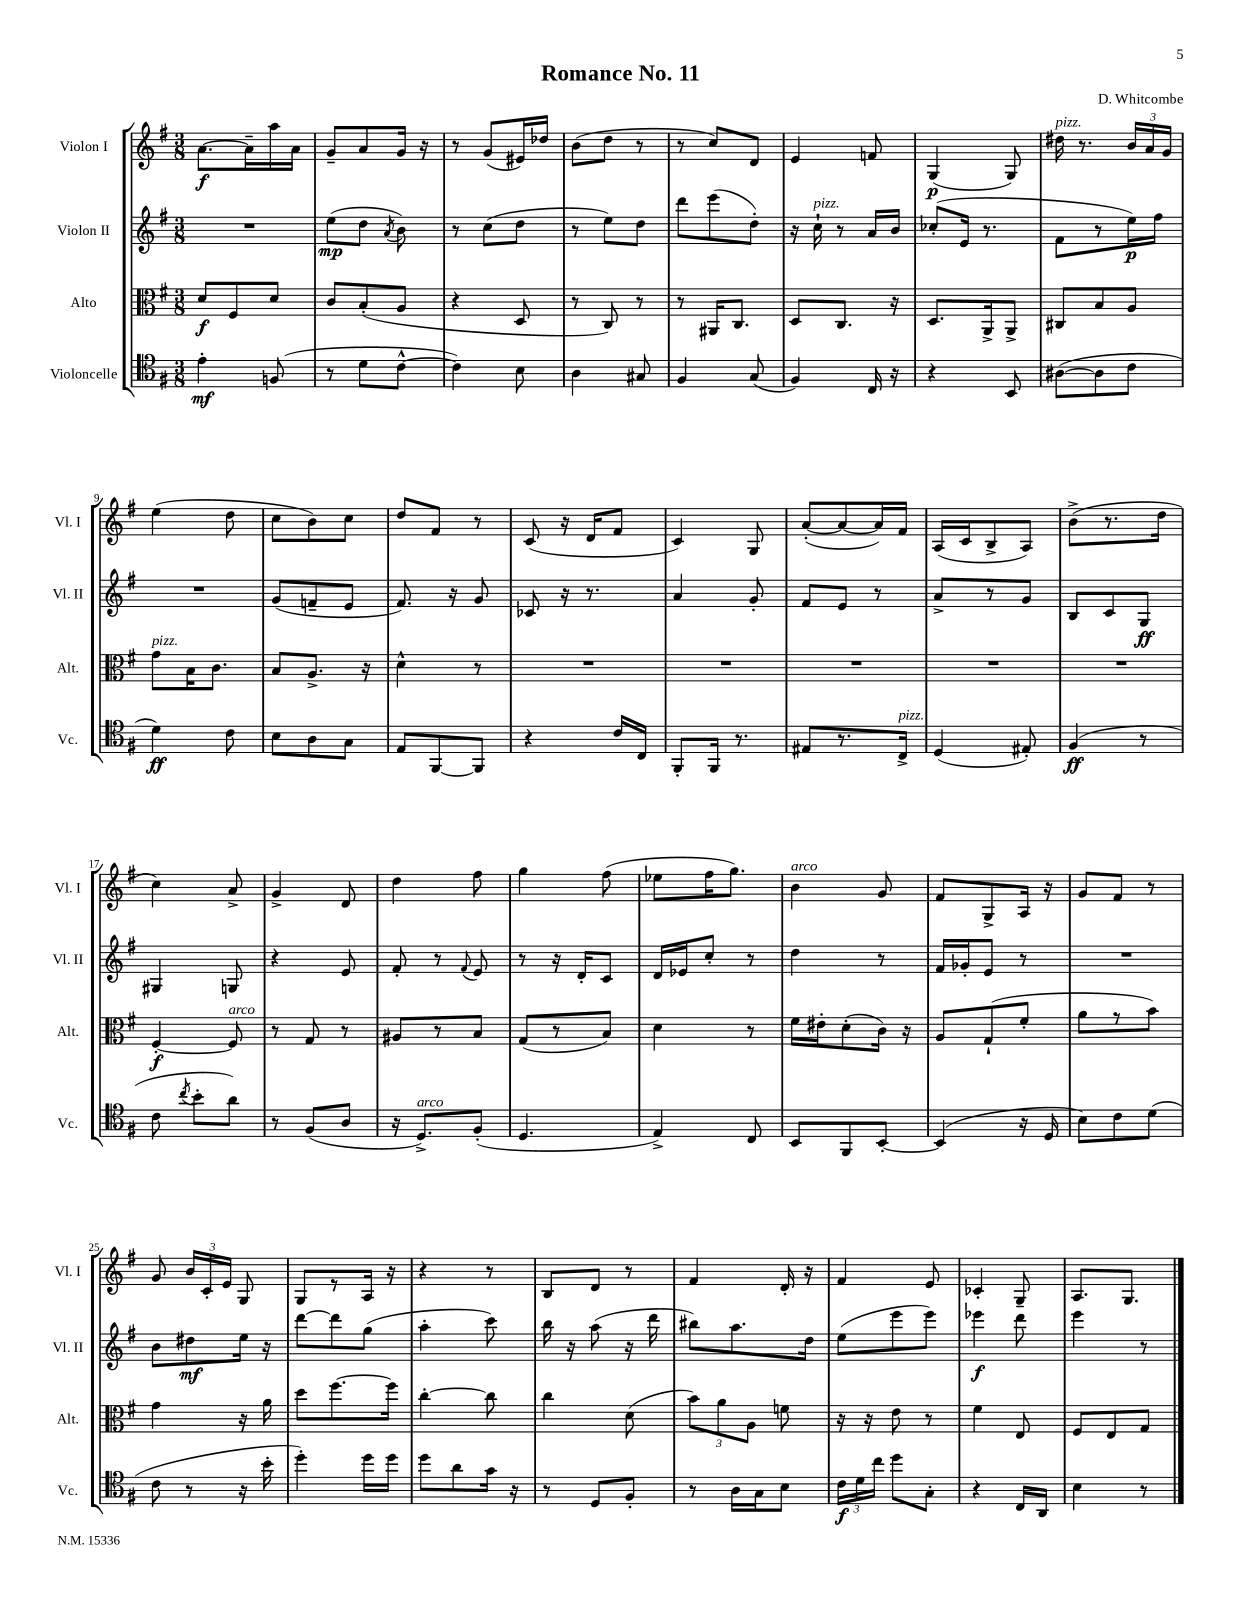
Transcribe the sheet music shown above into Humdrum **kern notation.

**kern	**dynam	**kern	**dynam	**kern	**dynam	**kern	**dynam
*part4	*part4	*part3	*part3	*part2	*part2	*part1	*part1
*staff4	*staff4	*staff3	*staff3	*staff2	*staff2	*staff1	*staff1
*I"Violoncelle	*	*I"Alto	*	*I"Violon II	*	*I"Violon I	*
*I'Vc.	*	*I'Alt.	*	*I'Vl. II	*	*I'Vl. I	*
*clefC4	*	*clefC3	*	*clefG2	*	*clefG2	*
*k[f#]	*	*k[f#]	*	*k[f#]	*	*k[f#]	*
*M3/8	*	*M3/8	*	*M3/8	*	*M3/8	*
=1	=1	=1	=1	=1	=1	=1	=1
4e'\	mf	8d/L	f	4.r	.	[8.a\L	f
.	.	8F#/	.	.	.	.	.
.	.	.	.	.	.	16a~\L]	.
(8Fn/	.	8d/J	.	.	.	16aa\	.
.	.	.	.	.	.	16a\JJ	.
=2	=2	=2	=2	=2	=2	=2	=2
8r	.	8c/L	.	(8ee\L	mp	8g~/L	.
8d\L	.	(8B'/	.	8dd\J	.	8a/	.
.	.	.	.	8qa/	.	.	.
[8c^^\J	.	8A/J	.	8b\)	.	16g/Jk	.
.	.	.	.	.	.	16r	.
=3	=3	=3	=3	=3	=3	=3	=3
4c\])	.	4r	.	8r	.	8r	.
.	.	.	.	(8cc\L	.	(8g/L	.
8B\	.	8D/	.	8dd\J	.	16e#X/L)	.
.	.	.	.	.	.	16dd-X/JJ	.
=4	=4	=4	=4	=4	=4	=4	=4
4A\	.	8r	.	8r	.	(8b\L	.
.	.	8C/)	.	8ee\L)	.	8dd\J	.
8G#X/	.	8r	.	8dd\J	.	8r	.
=5	=5	=5	=5	=5	=5	=5	=5
4F#/	.	8r	.	8ddd\L	.	8r	.
.	.	16AA#X/KL	.	(8eee\	.	8cc/L)	.
.	.	8.C/J	.	.	.	.	.
(8G/	.	.	.	8dd'\J)	.	8d/J	.
=6	=6	=6	=6	=6	=6	=6	=6
4F#/)	.	8D/L	.	16r	.	4e/	.
!	!	!	!	!LO:TX:a:i:t=pizz.	!	!	!
.	.	.	.	16cc`\	.	.	.
.	.	8.C/J	.	8r	.	.	.
16C/	.	.	.	16a/LL	.	8fn/	.
16r	.	16r	.	16b/JJ	.	.	.
=7	=7	=7	=7	=7	=7	=7	=7
4r	.	8.D/L	.	(8cc-X'/L	.	(4G/	p
.	.	.	.	16e/Jk	.	.	.
.	.	16AA^/k	.	8.r	.	.	.
8BB/	.	8AA^/J	.	.	.	8G/)	.
=8	=8	=8	=8	=8	=8	=8	=8
!	!	!	!	!	!	!LO:TX:a:i:t=pizz.	!
([8A#X\L	.	8C#X/L	.	8f#\L	.	16dd#X\	.
.	.	.	.	.	.	8.r	.
8A#\]	.	8B/	.	8r	.	.	.
8c\J	.	8A/J	.	16ee\L)	p	24b/LL	.
.	.	.	.	.	.	24a/	.
.	.	.	.	16ff#\JJ	.	.	.
.	.	.	.	.	.	24g/JJ	.
!!LO:LB:g=z
=9	=9	=9	=9	=9	=9	=9	=9
!	!	!LO:TX:a:i:t=pizz.	!	!	!	!	!
4d\)	ff	8g\L	.	4.r	.	(4ee\	.
.	.	16B\K	.	.	.	.	.
.	.	8.c\J	.	.	.	.	.
8c\	.	.	.	.	.	8dd\	.
=10	=10	=10	=10	=10	=10	=10	=10
8B\L	.	8B/L	.	(8g/L	.	8cc\L	.
8A\	.	8.A^/J	.	8fn~/	.	8b\)	.
8G\J	.	.	.	8e/J	.	8cc\J	.
.	.	16r	.	.	.	.	.
=11	=11	=11	=11	=11	=11	=11	=11
8E/L	.	4d^^\	.	8.f#/)	.	8dd/L	.
[8FF#/	.	.	.	.	.	8f#/J	.
.	.	.	.	16r	.	.	.
8FF#/J]	.	8r	.	8g/	.	8r	.
=12	=12	=12	=12	=12	=12	=12	=12
4r	.	4.r	.	8c-X/	.	(8c/	.
.	.	.	.	16r	.	16r	.
.	.	.	.	8.r	.	16d/KL	.
16c/LL	.	.	.	.	.	8f#/J	.
16C/JJ	.	.	.	.	.	.	.
=13	=13	=13	=13	=13	=13	=13	=13
8FF#'/L	.	4.r	.	4a/	.	4c/)	.
16FF#/Jk	.	.	.	.	.	.	.
8.r	.	.	.	.	.	.	.
.	.	.	.	8g'/	.	8G/	.
=14	=14	=14	=14	=14	=14	=14	=14
8E#X/L	.	4.r	.	8f#/L	.	([8a'/L	.
8.r	.	.	.	8e/J	.	8a/_	.
.	.	.	.	8r	.	16a/L])	.
!LO:TX:a:i:t=pizz.	!	!	!	!	!	!	!
16C^/Jk	.	.	.	.	.	16f#/JJ	.
=15	=15	=15	=15	=15	=15	=15	=15
(4D/	.	4.r	.	8a^/L	.	(16A/LL	.
.	.	.	.	.	.	16c/J	.
.	.	.	.	8r	.	8B^/	.
8E#X'/)	.	.	.	8g/J	.	8A/J)	.
=16	=16	=16	=16	=16	=16	=16	=16
(4F#/	ff	4.r	.	8B/L	.	(8b^\L	.
.	.	.	.	8c/	.	8.r	.
8r	.	.	.	8G/J	ff	.	.
.	.	.	.	.	.	16dd\Jk	.
!!LO:LB:g=z
=17	=17	=17	=17	=17	=17	=17	=17
8c\	.	[4F#'/	f	4G#X/	.	4cc\)	.
8qcc/	.	.	.	.	.	.	.
8b'\L	.	.	.	.	.	.	.
!	!	!LO:TX:a:i:t=arco	!	!	!	!	!
8a\J)	.	8F#/]	.	8Gn/	.	8a^/	.
=18	=18	=18	=18	=18	=18	=18	=18
8r	.	8r	.	4r	.	4g^/	.
(8F#/L	.	8G/	.	.	.	.	.
8A/J	.	8r	.	8e/	.	8d/	.
=19	=19	=19	=19	=19	=19	=19	=19
16r	.	8A#X/L	.	8f#'/	.	4dd\	.
!LO:TX:a:i:t=arco	!	!	!	!	!	!	!
8.D^/L)	.	.	.	.	.	.	.
.	.	8r	.	8r	.	.	.
.	.	.	.	8qqf#/	.	.	.
(8F#'/J	.	8B/J	.	8e/	.	8ff#\	.
=20	=20	=20	=20	=20	=20	=20	=20
4.D/	.	(8G/L	.	8r	.	4gg\	.
.	.	8r	.	16r	.	.	.
.	.	.	.	16d'/KL	.	.	.
.	.	8B/J)	.	8c/J	.	(8ff#\	.
=21	=21	=21	=21	=21	=21	=21	=21
4E^/)	.	4d\	.	16d/LL	.	8ee-X\L	.
.	.	.	.	16e-X/J	.	.	.
.	.	.	.	8cc'/J	.	16ff#\K	.
.	.	.	.	.	.	8.gg\J)	.
8C/	.	8r	.	8r	.	.	.
=22	=22	=22	=22	=22	=22	=22	=22
!	!	!	!	!	!	!LO:TX:a:i:t=arco	!
8BB/L	.	16f#\LL	.	4dd\	.	4b\	.
.	.	16e#X'\J	.	.	.	.	.
8FF#/	.	(8d'\	.	.	.	.	.
[8BB'/J	.	16c\Jk)	.	8r	.	8g/	.
.	.	16r	.	.	.	.	.
=23	=23	=23	=23	=23	=23	=23	=23
(4BB/]	.	8A/L	.	16f#/LL	.	8f#/L	.
.	.	.	.	16g-X'/J	.	.	.
.	.	(8G`/	.	8e/J	.	8G^/	.
16r	.	8f#'/J	.	8r	.	16A/Jk	.
16D/	.	.	.	.	.	16r	.
=24	=24	=24	=24	=24	=24	=24	=24
8B\L)	.	8a\L	.	4.r	.	8g/L	.
8c\	.	8r	.	.	.	8f#/J	.
(8d\J	.	8b\J)	.	.	.	8r	.
!!LO:LB:g=z
=25	=25	=25	=25	=25	=25	=25	=25
8c\	.	4g\	.	8b\L	.	8g/	.
8r	.	.	.	8dd#X\	mf	24b/LL	.
.	.	.	.	.	.	24c'/	.
.	.	.	.	.	.	24e/JJ	.
16r	.	16r	.	16ee\Jk	.	8G/	.
16b'\	.	16a\	.	16r	.	.	.
=26	=26	=26	=26	=26	=26	=26	=26
4dd'\)	.	8dd\L	.	[8ddd\L	.	8G/L	.
.	.	[8.ff#\	.	8ddd\]	.	8r	.
16dd\LL	.	.	.	(8gg\J	.	16A/Jk	.
16dd\JJ	.	16ff#\Jk]	.	.	.	16r	.
=27	=27	=27	=27	=27	=27	=27	=27
8dd\L	.	[4cc'\	.	4aa'\	.	4r	.
8a\	.	.	.	.	.	.	.
16g\Jk	.	8cc\]	.	8ccc\)	.	8r	.
16r	.	.	.	.	.	.	.
=28	=28	=28	=28	=28	=28	=28	=28
8r	.	4cc\	.	16bb\	.	8B/L	.
.	.	.	.	16r	.	.	.
8D/L	.	.	.	(8aa\	.	8d/J	.
8F#'/J	.	(8d\	.	16r	.	8r	.
.	.	.	.	16ddd\	.	.	.
=29	=29	=29	=29	=29	=29	=29	=29
8r	.	12b\L)	.	8bb#X\L)	.	4f#/	.
.	.	12a\	.	.	.	.	.
16A\LL	.	.	.	8.aa\	.	.	.
.	.	12A\J	.	.	.	.	.
16G\J	.	.	.	.	.	.	.
8B\J	.	8fn\	.	.	.	16d'/	.
.	.	.	.	16dd\Jk	.	16r	.
=30	=30	=30	=30	=30	=30	=30	=30
24c\LL	f	16r	.	(8ee\L	.	4f#/	.
24d\	.	.	.	.	.	.	.
.	.	16r	.	.	.	.	.
24cc\JJ	.	.	.	.	.	.	.
8dd\L	.	8e\	.	8eee\	.	.	.
8G'\J	.	8r	.	8eee\J)	.	8e/	.
=31	=31	=31	=31	=31	=31	=31	=31
4r	.	4f#\	.	4eee-X\	f	4c-X'/	.
16C/LL	.	8E/	.	8ddd\	.	8G~/	.
16AA/JJ	.	.	.	.	.	.	.
=32	=32	=32	=32	=32	=32	=32	=32
4B\	.	8F#/L	.	4eee\	.	8.A/L	.
.	.	8E/	.	.	.	.	.
.	.	.	.	.	.	8.G/J	.
8r	.	8G/J	.	8r	.	.	.
==	==	==	==	==	==	==	==
*-	*-	*-	*-	*-	*-	*-	*-
